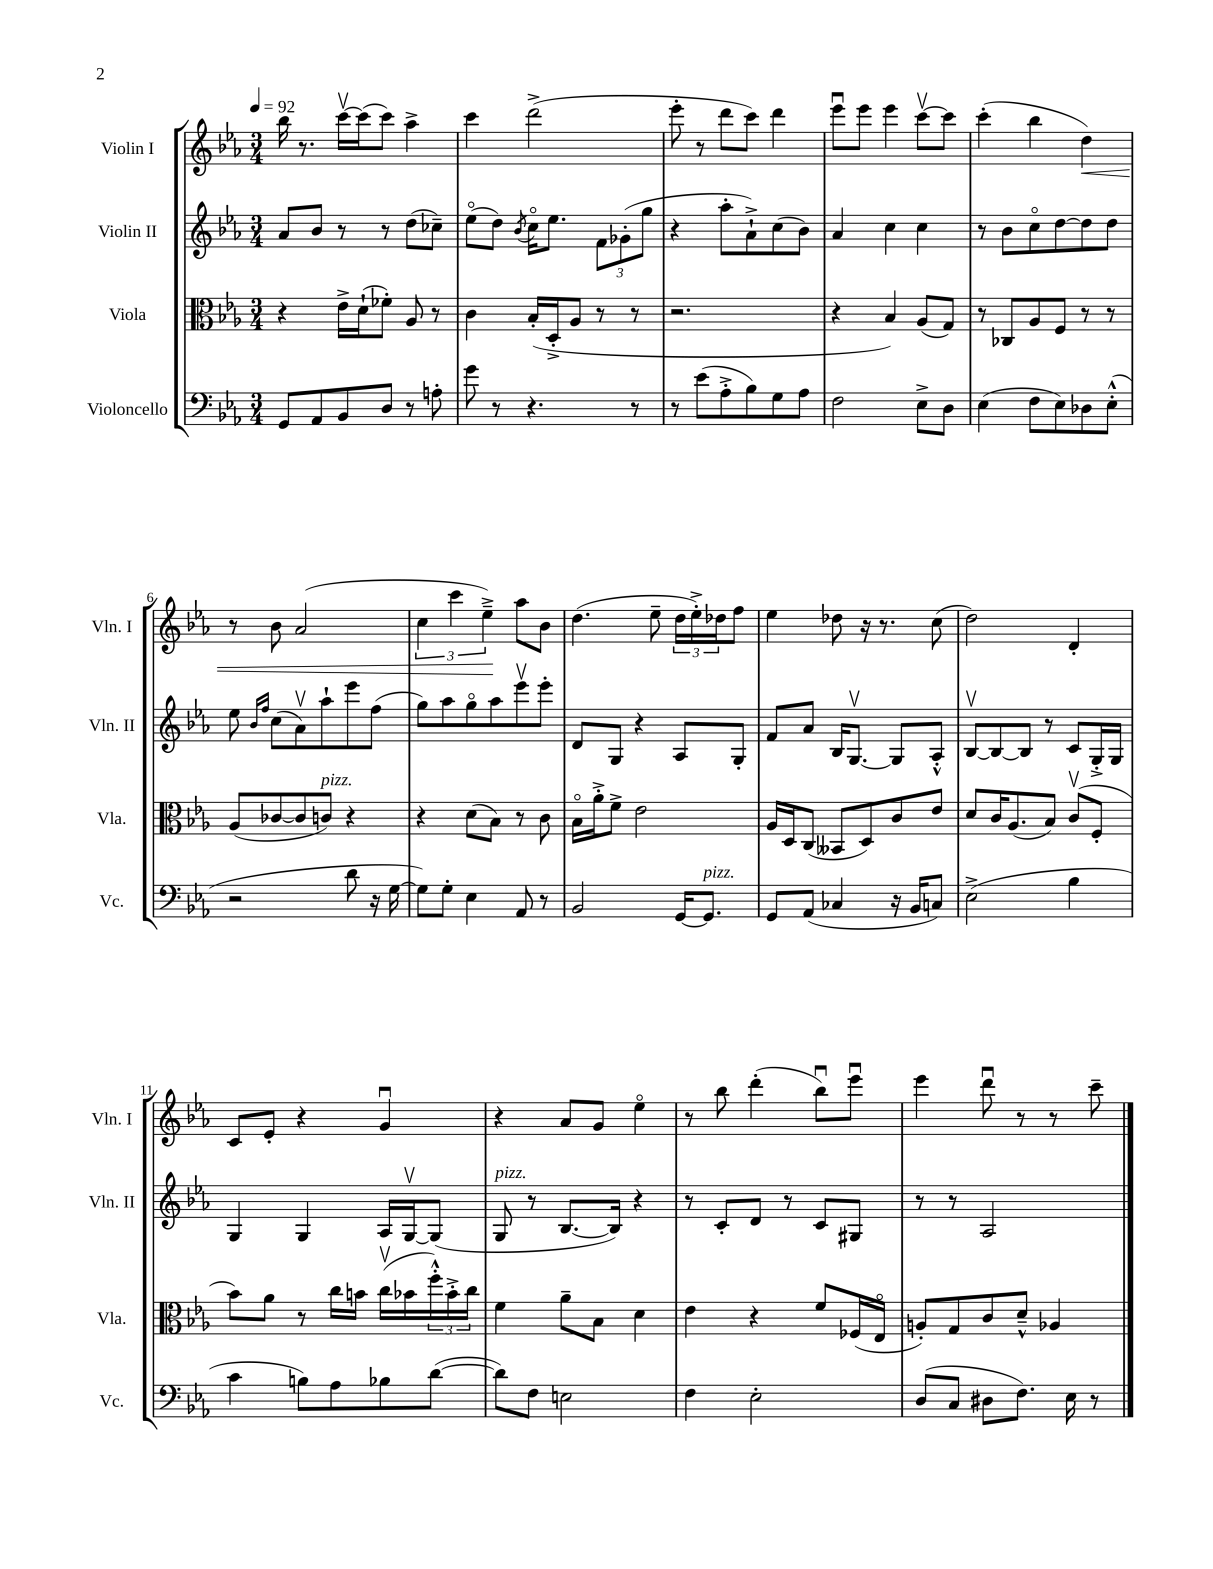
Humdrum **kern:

**kern	**kern	**kern	**kern
*staff4	*staff3	*staff2	*staff1
*clefF4	*clefC3	*clefG2	*clefG2
*k[b-e-a-]	*k[b-e-a-]	*k[b-e-a-]	*k[b-e-a-]
*M3/4	*M3/4	*M3/4	*M3/4
*MM92	*MM92	*MM92	*MM92
8GG/L	4r	8a-/L	16bb-\
.	.	.	8.r
8AA-/	.	8b-/J	.
8BB-/	16e-^\LL	8r	[16cccv\LL
.	(16d`\J	.	(16ccc\]J
8D/J	8f-'\J)	8r	8ccc\J)
8r	8A-/	(8dd\L	4aa-^\
8A'\	8r	8cc-~\J)	.
=	=	=	=
8g\	4c\	(8ee-o\L	4ccc\
8r	.	8dd\J)	.
.	.	8qb-/	.
4.r	(16B-'/LL	16cco\LK	(2ddd^\
.	16D'^/J	8.ee-\J	.
.	8A-/J	.	.
.	8r	12f\L	.
.	.	(12g-'\	.
8r	8r	.	.
.	.	12gg\J	.
=	=	=	=
8r	2.r	4r	8eee-'\
(8e-\L	.	.	8r
8A-'^\	.	8aa-'\L	8ddd\L
8B-\)	.	8a-`^\)	8ccc\J)
8G\	.	(8cc\	4ddd\
8A-\J	.	8b-\J)	.
=	=	=	=
2F\	4r	4a-/	8eee-u\L
.	.	.	8eee-\J
.	4B-/)	4cc\	4eee-\
8E-^\L	(8A-/L	4cc\	[8cccv\L
8D\J	8G/J)	.	8ccc\]J
=	=	=	=
(4E-\	8r	8r	(4ccc'\
.	8C-/L	8b-\L	.
8F\L	8A-/	8cco\	4bb-\
8E-\)	8F/J	[8dd\	.
8D-\	8r	8dd\]	4dd\)
(8E-'^^\J	8r	8dd\J	.
=	=	=	=
2r	(8A-/L	8ee-\	8r
.	.	16qqb-/LL	.
.	.	16qqff/JJ	.
.	[8c-/	(8cc\L	8b-\
.	8c-/]	8a-v\)	(2a-/
.	8c/J)	8aa-`\	.
8d\	4r	8eee-\	.
16r	.	(8ff\J	.
[16G\	.	.	.
=	=	=	=
8G\]L)	4r	8gg\L)	6cc\
8G'\J	.	8aa-\	.
.	.	.	6ccc\
4E-\	(8d\L	8ggo\	.
.	.	.	6ee-~^\)
.	8B-\J)	8aa-\	.
8AA-/	8r	8eee-v\	8aa-\L
8r	8c\	8eee-'\J	8b-\J
=	=	=	=
2BB-/	16B-o\LL	8d/L	(4.dd\
.	16a-'^\J	.	.
.	8f^\J	8G/J	.
.	2e-\	4r	.
.	.	.	8ee-~\
[16GG/LK	.	8A-/L	24dd\LL
.	.	.	24ee-'^\)
8.GG/]J	.	.	.
.	.	.	24dd-\J
.	.	8G'/J	8ff\J
=	=	=	=
8GG/L	16A-/LL	8f/L	4ee-\
.	16D/J	.	.
(8AA-/J	(8C/J	8a-/J	.
4C-/	8BB--/L	16B-/LK	8dd-\
.	.	[8.Gv/J	.
.	8D/)	.	16r
.	.	.	8.r
16r	8c/	8G/]L	.
16BB-/LK	.	.	.
8C/J)	8e-/J	8A-'^^/J	(8cc\
=	=	=	=
(2E-^\	8d/L	[8B-v/L	2dd\)
.	16c/K	8B-/_	.
.	(8.A-/	.	.
.	.	8B-/]J	.
.	8B-/J)	8r	.
4B-\	(8cv/L	8c/L	4d'/
.	8F'/J	16G'^/L	.
.	.	16G/JJ	.
=	=	=	=
4c\	8b-\L)	4G/	8c/L
.	8a-\J	.	8e-'/J
8B\L)	8r	4G/	4r
8A-\	16cc\LL	.	.
.	16b\JJ	.	.
8B-\	(16ccv\LL	16A-/LL	4gu/
.	16b-\	[16Gv/J	.
([8d\J	24ff'^^\)	(8G/]J	.
.	24b-'^\	.	.
.	24cc\JJ	.	.
=	=	=	=
8d\]L)	4f\	8G/	4r
8F\J	.	8r	.
2E\	8a-~\L	[8.B-/L	8a-/L
.	8B-\J	.	8g/J
.	.	16B-/]Jk)	.
.	4d\	4r	4ee-o\
=	=	=	=
4F\	4e-\	8r	8r
.	.	8c'/L	8bb-\
2E-'\	4r	8d/J	(4ddd'\
.	.	8r	.
.	8f/L	8c/L	8bb-u\L)
.	(16F-/L	8G#/J	8eee-u\J
.	16E-o/JJ	.	.
=	=	=	=
(8D/L	8A'/L)	8r	4eee-\
8C/J	8G/	8r	.
8D#\L	8c/	2A-/	8dddu\
8.F\J)	8d~^^/J	.	8r
.	4A-/	.	8r
16E-\	.	.	.
8r	.	.	8ccc~\
==	==	==	==
*-	*-	*-	*-
